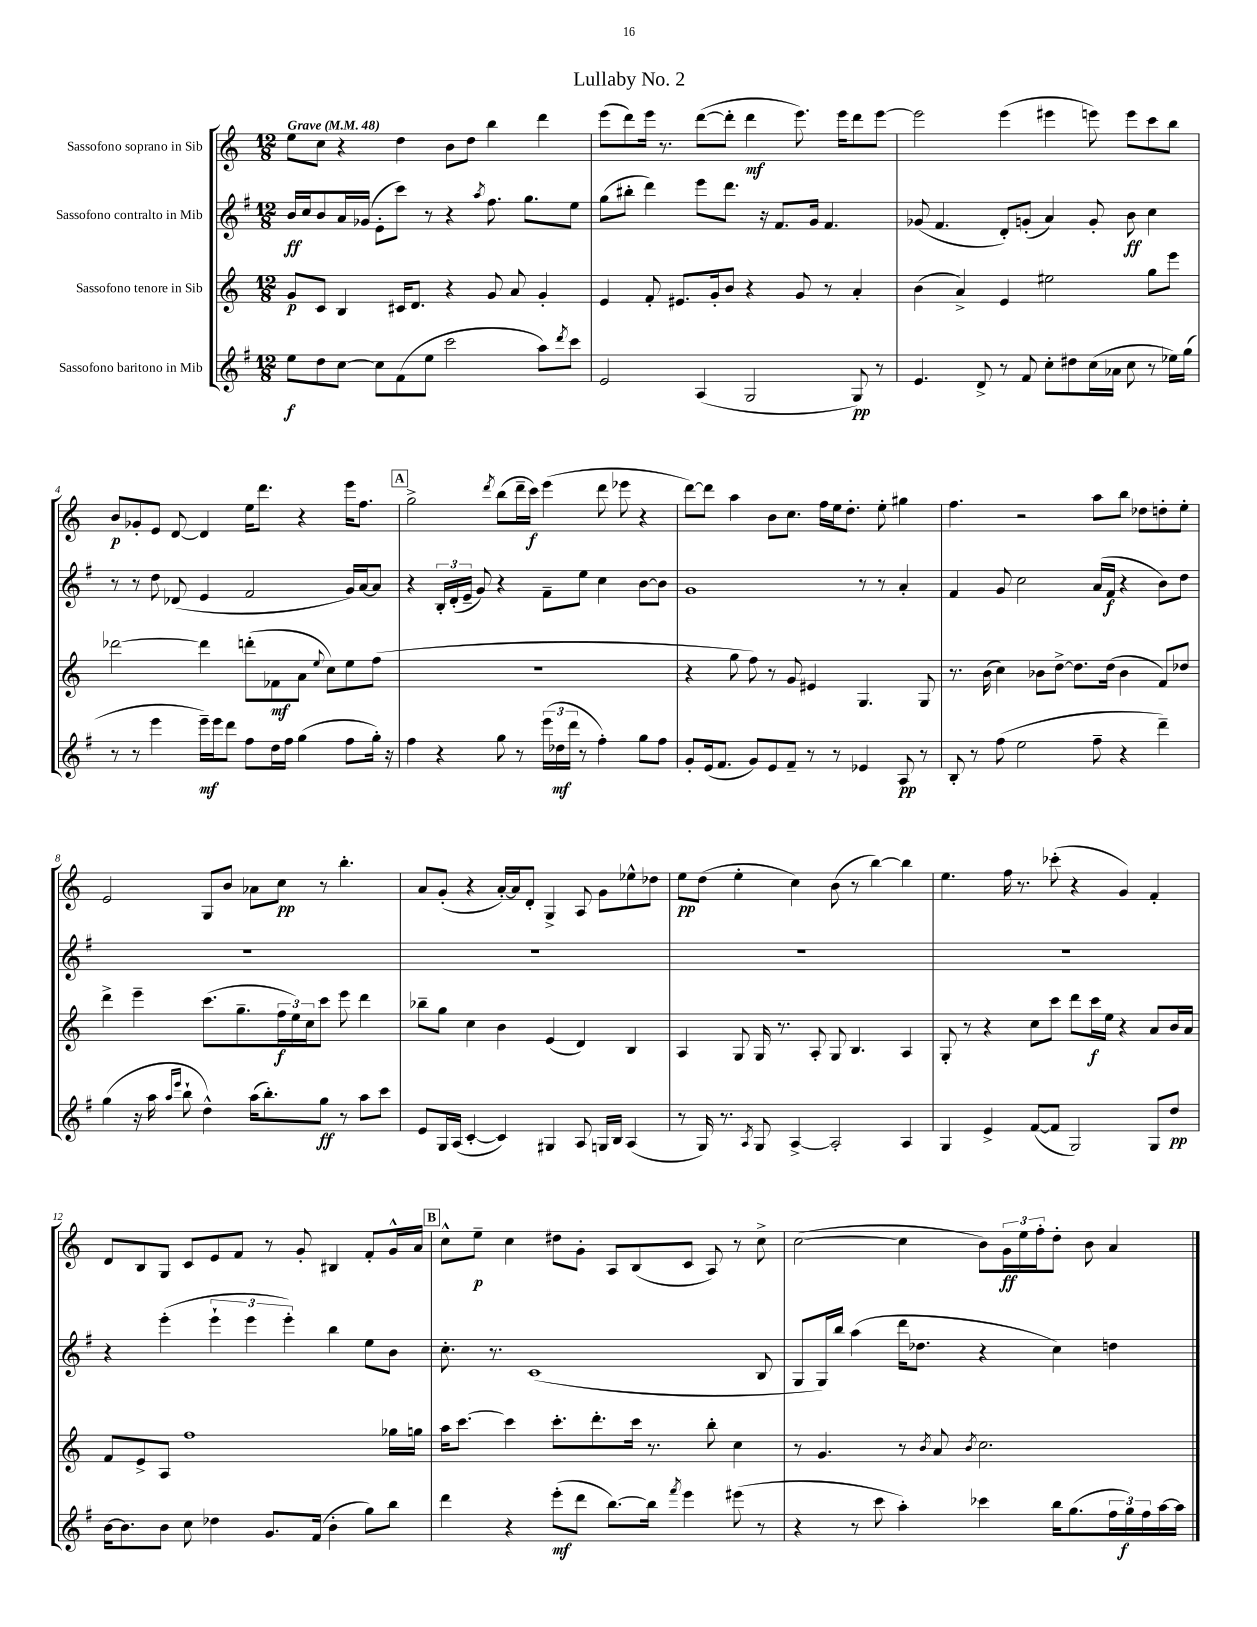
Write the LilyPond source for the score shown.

\header { title = "Lullaby No. 2" }
<<
\new StaffGroup <<
\new Staff = "s0" \with { instrumentName = "Sassofono soprano in Sib" } {
    \clef treble \key c \major \numericTimeSignature \time 12/8 \tempo "Grave" 4 = 48
    e''8 c''8 r4 d''4 b'8 d''8 b''4 d'''4 |
    e'''8( d'''8) e'''16 r8. d'''8~( d'''8-. d'''4\mf e'''8.) e'''16 d'''8 e'''8~ |
    e'''2 e'''4( eis'''4 e'''8) e'''8 c'''8 b''8 |
    b'8\p ges'8-. e'8 d'8~ d'4 e''16 d'''8. r4 e'''16 f''8. |
    \mark \markup { \box "A" } g''2-> \acciaccatura { d'''8 } b''8( d'''16-- c'''16\f) e'''4( d'''8 ees'''8 r4 |
    d'''8~) d'''8 a''4 b'8 c''8. f''16 e''16 d''8.-. e''8-. gis''4 |
    f''4. r2 a''8 b''8 des''8 d''8-. e''8-. |
    e'2 g8 b'8 aes'8 c''8\pp r8 b''4.-. |
    a'8 g'8-.( r4 a'16~-.) a'16 d'8-. g4-> a8 g'8 ees''8-^ des''8 |
    e''8\pp d''8( e''4-. c''4) b'8( r8 b''4~) b''4 |
    e''4. f''16 r8. ces'''8-.( r4 g'4) f'4-. |
    d'8 b8 g8 c'8 e'8 f'8 r8 g'8-. bis4 f'8-. g'16-^ a'16 |
    \mark \markup { \box "B" } c''8-^ e''8--\p c''4 dis''8 g'8-. a8 b8( c'8 a8) r8 c''8-> |
    c''2~( c''4 b'8) \tuplet 3/2 { g'16\ff e''16 f''16-. } d''8-. b'8 a'4 \bar "|." |
}
\new Staff = "s1" \with { instrumentName = "Sassofono contralto in Mib" } {
    \clef treble \key g \major \numericTimeSignature \time 12/8
    b'16\ff c''16 b'8 a'16 ges'16( e'8-. c'''8) r8 r4 \acciaccatura { a''8 } fis''8. g''8. e''8 |
    g''8( bis''8-. d'''4) e'''8 d'''8. r16 fis'8. g'16 fis'4. |
    ges'8( fis'4. d'8-.) g'8-.( a'4) g'8-. b'8\ff c''4 |
    r8 r8 d''8 des'8( e'4 fis'2 g'16) a'16~ a'8 |
    \mark \markup { \box "A" } r4 \tuplet 3/2 { b16-. d'16-.( e'16-- } g'8) r4 fis'8-- e''8 c''4 b'8~ b'8 |
    g'1 r8 r8 a'4-. |
    fis'4 g'8 c''2 a'16( fis'16\f r4 b'8) d''8 |
    R1. |
    R1. |
    R1. |
    R1. |
    r4 e'''4-.( \tuplet 3/2 { e'''4-! e'''4 e'''4-.) } b''4 e''8 b'8 |
    \mark \markup { \box "B" } c''8.-. r8. c'1( b8 |
    g8 g16) b''16 a''4( d'''16 des''8. r4 c''4) d''4 \bar "|." |
}
\new Staff = "s2" \with { instrumentName = "Sassofono tenore in Sib" } {
    \clef treble \key c \major \numericTimeSignature \time 12/8
    g'8\p c'8 b4 cis'16 d'8. r4 g'8 a'8 g'4-. |
    e'4 f'8-. eis'8. g'16-. b'8 r4 g'8 r8 a'4-. |
    b'4( a'4->) e'4 eis''2 g''8 e'''8 |
    des'''2~ des'''4 d'''8-.( fes'8\mf a'8 \appoggiatura { e''8 } c''8) e''8 f''8( |
    \mark \markup { \box "A" } R1. |
    r4 g''8 f''8) r8 g'8 eis'4 g4. g8 |
    r8. b'16( c''4) bes'8 d''8~-> d''8. d''16( bes'4 f'8) des''8 |
    d'''4-> e'''4-- c'''8.( g''8.-- \tuplet 3/2 { f''16\f e''16) c''16 } c'''8 e'''8 d'''4 |
    bes''8-- g''8 c''4 b'4 e'4( d'4) b4 |
    a4 g8 g16 r8. a8-. g8 b4. a4 |
    g8-. r8 r4 c''8 c'''8 d'''8 c'''16\f e''16 r4 a'8 b'16 a'16 |
    f'8 e'8-> a8 f''1 ges''16 g''16 |
    \mark \markup { \box "B" } a''16 c'''8.~ c'''4 c'''8.-. d'''8.-. c'''16 r8. b''8-. c''4 |
    r8 g'4. r8 \acciaccatura { b'8 } a'8 \acciaccatura { b'8 } c''2. \bar "|." |
}
\new Staff = "s3" \with { instrumentName = "Sassofono baritono in Mib" } {
    \clef treble \key g \major \numericTimeSignature \time 12/8
    e''8\f d''8 c''8~ c''8 fis'8( e''8 c'''2 a''8) \acciaccatura { d'''8 } c'''8 |
    e'2 a4( g2 g8\pp) r8 |
    e'4. d'8-> r8 fis'8 c''8-. dis''8 c''16( aes'16 c''8 r8 ees''16) g''16( |
    r8 r8 e'''4 e'''16--\mf) e'''16 d'''8 fis''8 d''16 fis''16 g''4( fis''8 g''16-.) r16 |
    \mark \markup { \box "A" } fis''4 r4 g''8 r8 \tuplet 3/2 { e'''16( des''16\mf d'''16 } r8 fis''4-.) g''8 fis''8 |
    g'8-. e'16( fis'8. g'8) e'8 fis'8-- r8 r8 ees'4 a8\pp r8 |
    b8-. r8 fis''8( e''2 fis''8-- r4 d'''4--) |
    g''4( r16 a''16 \grace { a''16 e'''16 } b''8-! d''4-^) a''16( b''8.-.) g''8\ff r8 a''8 c'''8 |
    e'8 g16 a16( c'4~-. c'4) gis4 a8 g16 b16 a4( |
    r8 g16) r8. \acciaccatura { a8 } g8 a4~-> a2-. a4 |
    g4 e'4-> fis'8~( fis'8 g2) g8 d''8\pp |
    b'16~ b'8. b'8 c''8 des''4 g'8. fis'16( b'4-. g''8) b''8 |
    \mark \markup { \box "B" } d'''4 r4 e'''8-.\mf( d'''8 b''8.~) b''16 \acciaccatura { fis'''8 } e'''4 eis'''8( r8 |
    r4 r8 c'''8 a''4-.) ces'''4 b''16 g''8.( \tuplet 3/2 { fis''16 g''16\f) fis''16 } a''16~ a''16 \bar "|." |
}
>>
>>
